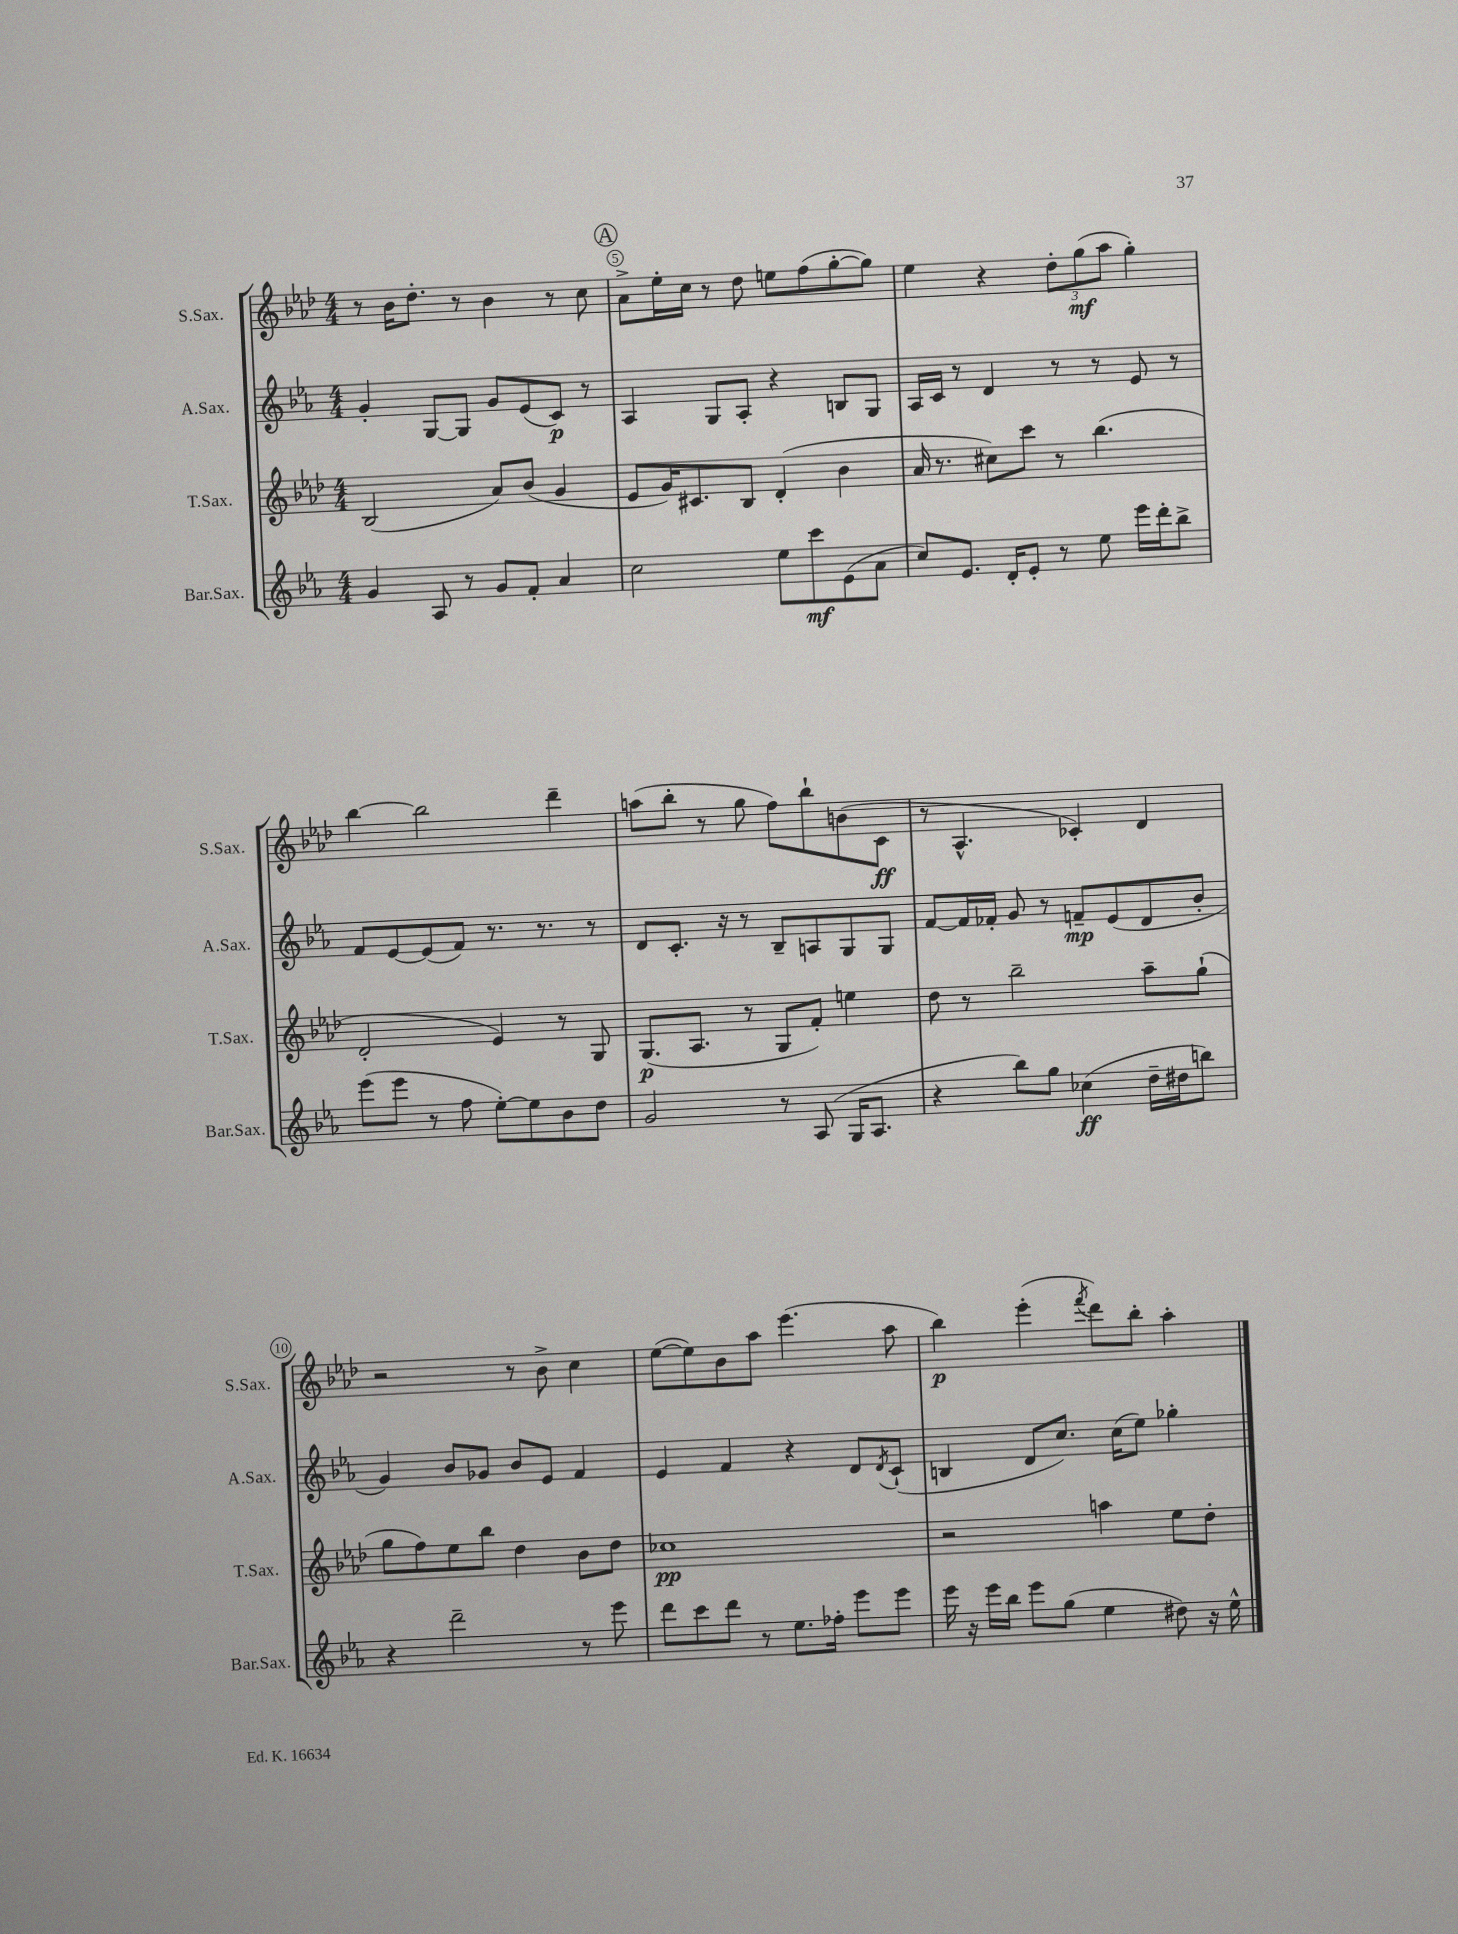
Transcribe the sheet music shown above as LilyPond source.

<<
\new StaffGroup <<
\new Staff = "s0" \with { instrumentName = "S.Sax." shortInstrumentName = "S.Sax." } {
    \clef treble \key aes \major \numericTimeSignature \time 4/4
    r8 bes'16 des''8.-. r8 bes'4 r8 c''8 |
    \mark \markup { \circle "A" } aes'8-> ees''16-. c''16 r8 des''8 e''8 f''8( g''8~-. g''8) |
    ees''4 r4 \tuplet 3/2 { des''8-. g''8\mf( aes''8 } g''4-.) |
    bes''4~ bes''2 des'''4-- |
    a''8( bes''8-. r8 g''8 f''8) bes''8-! b'8( c'8\ff |
    r8 aes4.-^ ces'4-.) des'4 |
    r2 r8 bes'8-> c''4 |
    ees''8~( ees''8) bes'8 aes''8 ees'''4.( aes''8 |
    bes''4\p) ees'''4-.( \acciaccatura { f'''8 } des'''8) bes''8-. aes''4-. \bar "|." |
}
\new Staff = "s1" \with { instrumentName = "A.Sax." shortInstrumentName = "A.Sax." } {
    \clef treble \key ees \major \numericTimeSignature \time 4/4
    g'4-. g8~ g8 g'8 ees'8( c'8\p) r8 |
    \mark \markup { \circle "A" } aes4 g8 aes8-. r4 b8 g8 |
    aes16 c'16 r8 d'4 r8 r8 ees'8 r8 |
    f'8 ees'8~ ees'8( f'8) r8. r8. r8 |
    d'8 c'8.-. r16 r8 bes8-- a8 g8 g8 |
    f'8~ f'16 fes'16-. g'8 r8 f'8--\mp ees'8( d'8 bes'8-. |
    g'4) bes'8 ges'8 bes'8 ees'8 f'4 |
    ees'4 f'4 r4 d'8 \acciaccatura { d'8 } c'8-!( |
    b4 d'8 c''8.) c''16( ees''8) ges''4-. \bar "|." |
}
\new Staff = "s2" \with { instrumentName = "T.Sax." shortInstrumentName = "T.Sax." } {
    \clef treble \key aes \major \numericTimeSignature \time 4/4
    bes2( aes'8) bes'8( g'4 |
    \mark \markup { \circle "A" } ees'8 g'16) cis'8. bes8 des'4-.( bes'4 |
    aes'16 r8. cis''8) c'''8 r8 bes''4.( |
    des'2-. ees'4) r8 g8 |
    g8.\p( aes8. r8 g8 f'8-.) e''4 |
    des''8 r8 bes''2-- aes''8-- g''8-!( |
    g''8 f''8) ees''8 bes''8 des''4 bes'8 des''8 |
    ces''1\pp |
    r2 a''4 ees''8 des''8-. \bar "|." |
}
\new Staff = "s3" \with { instrumentName = "Bar.Sax." shortInstrumentName = "Bar.Sax." } {
    \clef treble \key ees \major \numericTimeSignature \time 4/4
    g'4 aes8 r8 g'8 f'8-. aes'4 |
    \mark \markup { \circle "A" } c''2 ees''8 c'''8\mf ees'8( aes'8 |
    c''8) ees'8. d'16-. ees'8-. r8 ees''8 ees'''16 d'''16-. bes''8-> |
    ees'''8( ees'''8 r8 f''8 ees''8~-.) ees''8 bes'8 d''8 |
    g'2 r8 aes8( g16 aes8. |
    r4 bes''8) g''8 ces''4\ff( d''16-- dis''16 b''8) |
    r4 d'''2-- r8 ees'''8 |
    d'''8 c'''8 d'''8 r8 ees''8. fes''16-. ees'''8 ees'''8 |
    ees'''16 r16 ees'''16 bes''16 ees'''8 g''8( ees''4 dis''8) r16 ees''16-^ \bar "|." |
}
>>
>>
\layout { \context { \Score currentBarNumber = #4 \override BarNumber.break-visibility = ##(#f #t #t) barNumberVisibility = #(every-nth-bar-number-visible 5) \override BarNumber.stencil = #(make-stencil-circler 0.1 0.3 ly:text-interface::print) } }
